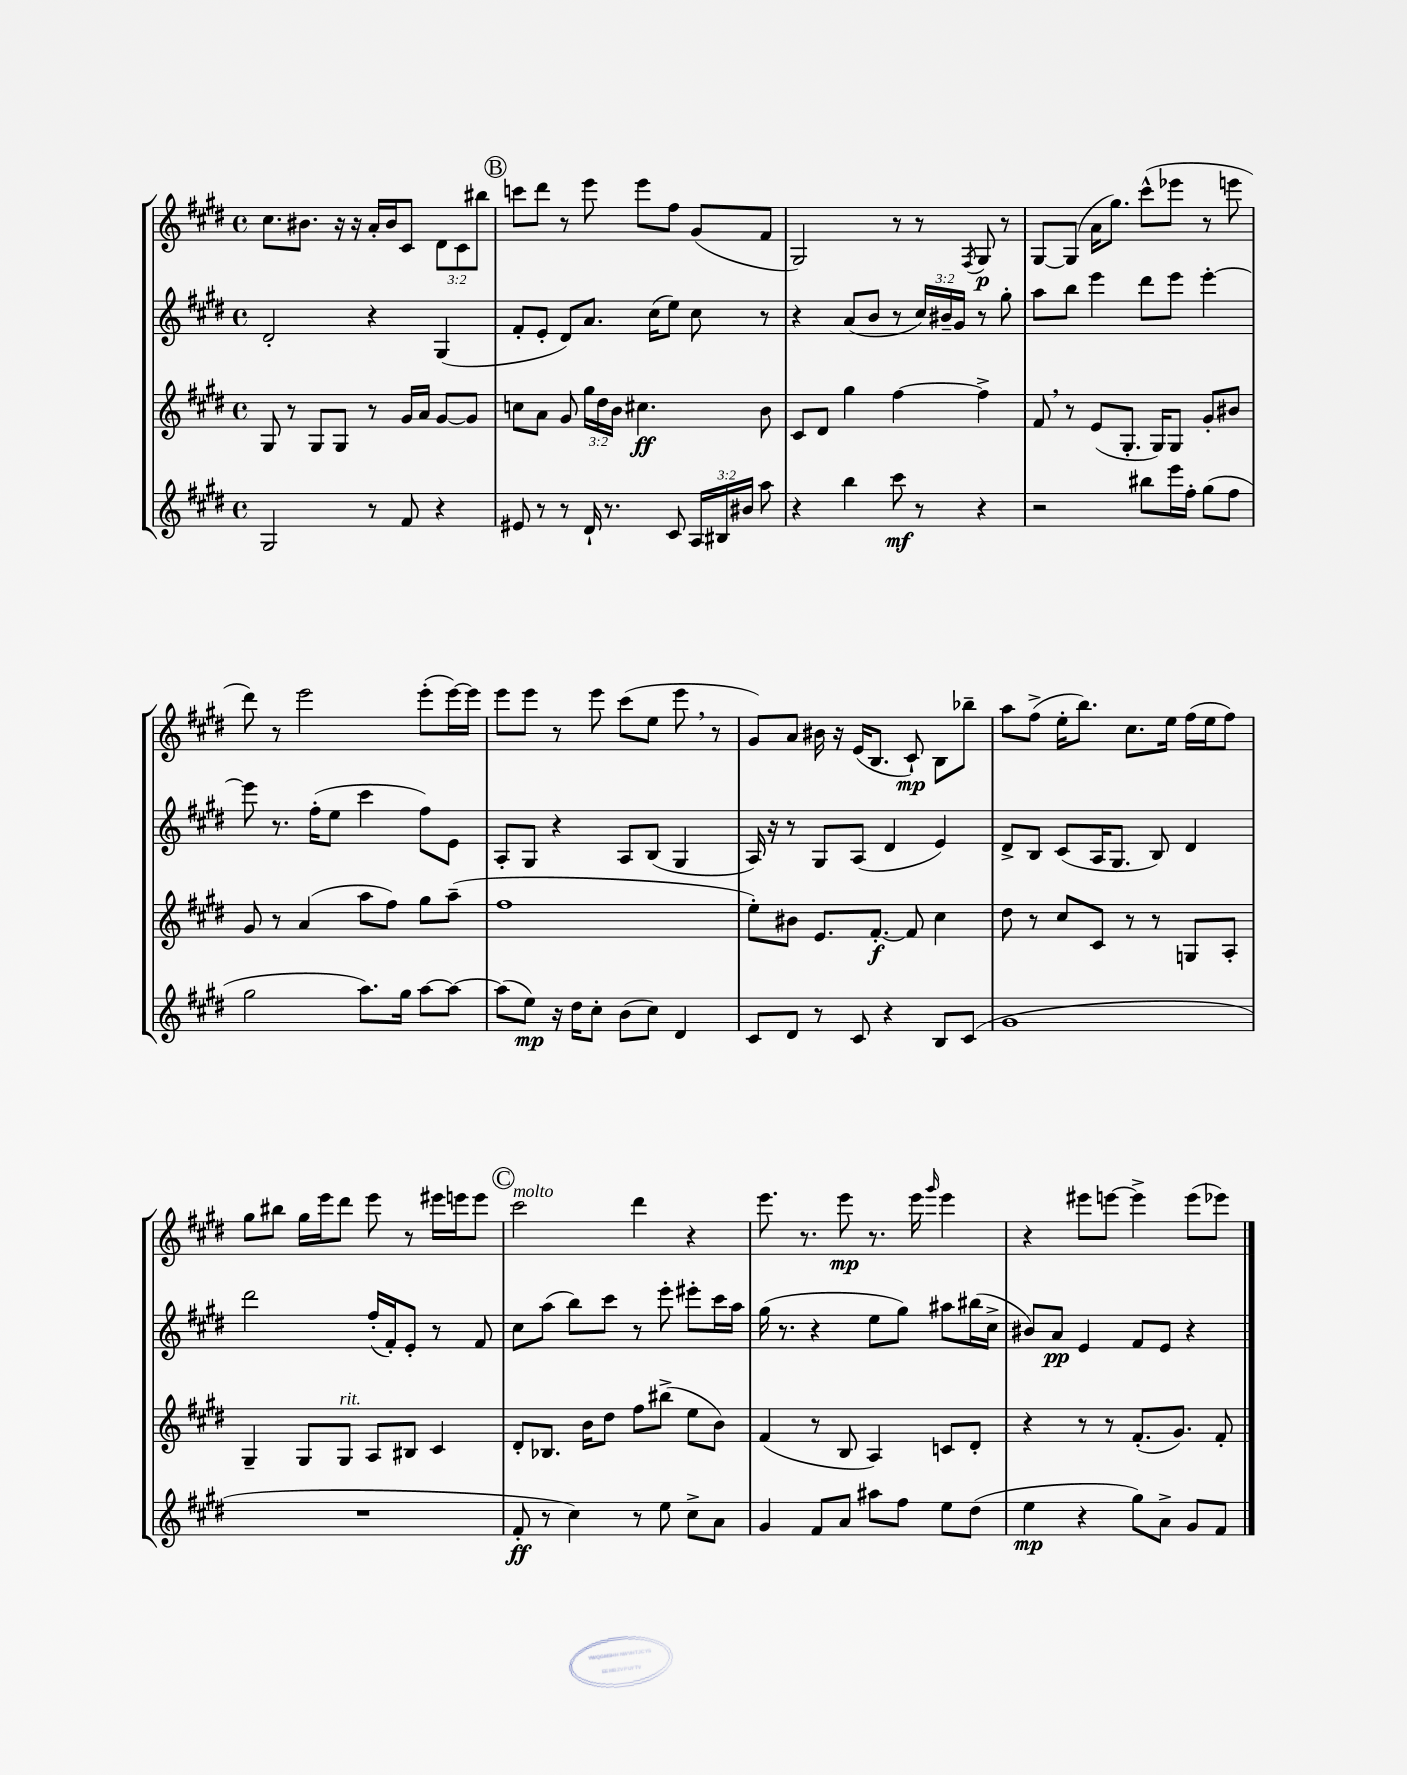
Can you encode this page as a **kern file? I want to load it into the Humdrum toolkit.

**kern	**kern	**kern	**kern
*staff4	*staff3	*staff2	*staff1
*clefG2	*clefG2	*clefG2	*clefG2
*k[f#c#g#d#]	*k[f#c#g#d#]	*k[f#c#g#d#]	*k[f#c#g#d#]
*M4/4	*M4/4	*M4/4	*M4/4
*met(c)	*met(c)	*met(c)	*met(c)
2G#/	8G#/	2d#'/	8.cc#\L
.	8r	.	.
.	.	.	8.b#\J
.	8G#/L	.	.
.	8G#/J	.	16r
.	.	.	16r
8r	8r	4r	16a'/LL
.	.	.	16b#/J
8f#/	16g#/LL	.	8c#/J
.	16a/JJ	.	.
4r	[8g#/L	(4G#/	12d#\L
.	.	.	12c#\
.	8g#/]J	.	.
.	.	.	12bb#\J
=	=	=	=
8e#/	8cc\L	8f#'/L	8ccc\L
8r	8a\J	8e'/J	8ddd#\J
8r	8g#/	8d#/L)	8r
16d#`/	24gg#\LL	8.a/J	8eee\
.	24dd#\	.	.
8.r	.	.	.
.	24b\JJ	.	.
.	4.cc#\	.	8eee\L
.	.	(16cc#\LK	.
8c#/	.	8ee\J)	8ff#\J
24A/LL	.	8cc#\	(8g#/L
24B#/	.	.	.
24b#/JJ	.	.	.
8aa\	8b\	8r	8f#/J
=	=	=	=
4r	8c#/L	4r	2G#/)
.	8d#/J	.	.
4bb\	4gg#\	(8a/L	.
.	.	8b/J	.
8ccc#\	[4ff#\	8r	8r
8r	.	24cc#/LL)	8r
.	.	24b#~/	.
.	.	24g#/JJ	.
.	.	.	8qF#/
4r	4ff#^\]	8r	8G#/
.	.	8gg#'\	8r
=	=	=	=
2r	8f#/	8aa\L	[8G#/L
.	8r	8bb\J	(8G#/]J
.	(8e/L	4eee\	16a\LK
.	.	.	8.gg#\J)
.	8.G#'/J	.	.
8bb#\L	.	8ddd#\L	(8ccc#^^\L
.	16G#/LK)	.	.
16eee\L	8G#/J	8eee\J	8eee-\J
16ff#'\JJ	.	.	.
(8gg#\L	8g#'/L	[4eee'\	8r
8ff#\J	8b#/J	.	8eee\
=	=	=	=
2gg#\	8g#/	8eee\]	8ddd#\)
.	8r	8.r	8r
.	(4a/	.	2eee\
.	.	(16ff#'\LK	.
.	.	8ee\J	.
8.aa\L)	8aa\L	4ccc#\	.
.	8ff#\J)	.	.
16gg#\Jk	.	.	.
[8aa\L	8gg#\L	8ff#\L)	(8eee'\L
8aa\_J	(8aa~\J	8e\J	[16eee\L)
.	.	.	16eee\]JJ
=	=	=	=
(8aa\]L	1ff#	8A'/L	8eee\L
8ee\J)	.	8G#/J	8eee\J
16r	.	4r	8r
16dd#\LK	.	.	.
8cc#'\J	.	.	8eee\
(8b\L	.	8A/L	(8ccc#\L
8cc#\J)	.	(8B/J	8ee\J
4d#/	.	4G#/	8eee\
.	.	.	8r
=	=	=	=
8c#/L	8ee'\L)	16A/)	8g#/L)
.	.	16r	.
8d#/J	8b#\J	8r	8a/J
8r	8.e/L	8G#/L	16b#\
.	.	.	16r
8c#/	.	(8A/J	(16e/LK
.	[8.f#'/J	.	8.B/J
4r	.	4d#/	.
.	8f#/]	.	8c#`/)
8B/L	4cc#\	4e/)	8B\L
(8c#/J	.	.	8bb-~\J
=	=	=	=
1g#	8dd#\	8d#^/L	8aa\L
.	8r	8B/J	(8ff#^\J
.	8cc#/L	(8c#/L	16ee'\LK
.	.	.	8.bb\J)
.	8c#/J	16A/K	.
.	.	8.G#/J	.
.	8r	.	8.cc#\L
.	8r	8B/)	.
.	.	.	16ee\Jk
.	8G/L	4d#/	(16ff#\LL
.	.	.	16ee\J
.	8A'/J	.	8ff#\J)
=	=	=	=
1r	4G#~/	2ddd#\	8gg#\L
.	.	.	8bb#\J
.	8G#/L	.	16gg#\LL
.	.	.	16eee\J
.	8G#/J	.	8ddd#\J
.	8A/L	(16ff#'/LL	8eee\
.	.	16f#'/J)	.
.	8B#/J	8e'/J	8r
.	4c#/	8r	16eee#\LL
.	.	.	16eee\J
.	.	8f#/	8eee\J
=	=	=	=
8f#'/	8d#'/L	8cc#\L	2ccc#\
8r	8.B-/J	(8aa\J	.
4cc#\)	.	8bb\L)	.
.	16b\LK	.	.
.	8dd#\J	8ccc#\J	.
8r	8ff#\L	8r	4ddd#\
8ee\	(8bb#^\J	8eee'\	.
8cc#^\L	8ee\L	8eee#'\L	4r
8a\J	8b\J)	16ccc#\L	.
.	.	16aa\JJ	.
=	=	=	=
4g#/	(4f#/	(16gg#\	8.eee\
.	.	8.r	.
.	.	.	8.r
8f#/L	8r	4r	.
8a/J	8B/	.	8eee\
8aa#\L	4A/)	8ee\L	8.r
8ff#\J	.	8gg#\J)	.
.	.	.	16eee\
.	.	.	16qqggg#/
8ee\L	8c/L	8aa#\L	4eee\
(8dd#\J	8d#'/J	(16bb#\L	.
.	.	16cc#^\JJ	.
=	=	=	=
4ee\	4r	8b#/L)	4r
.	.	8a/J	.
4r	8r	4e/	8eee#\L
.	8r	.	[8eee\J
8gg#\L)	(8.f#'/L	8f#/L	4eee^\]
8a^\J	.	8e/J	.
.	8.g#/J)	.	.
8g#/L	.	4r	(8eee\L
8f#/J	8f#'/	.	8eee-\J)
==	==	==	==
*-	*-	*-	*-
